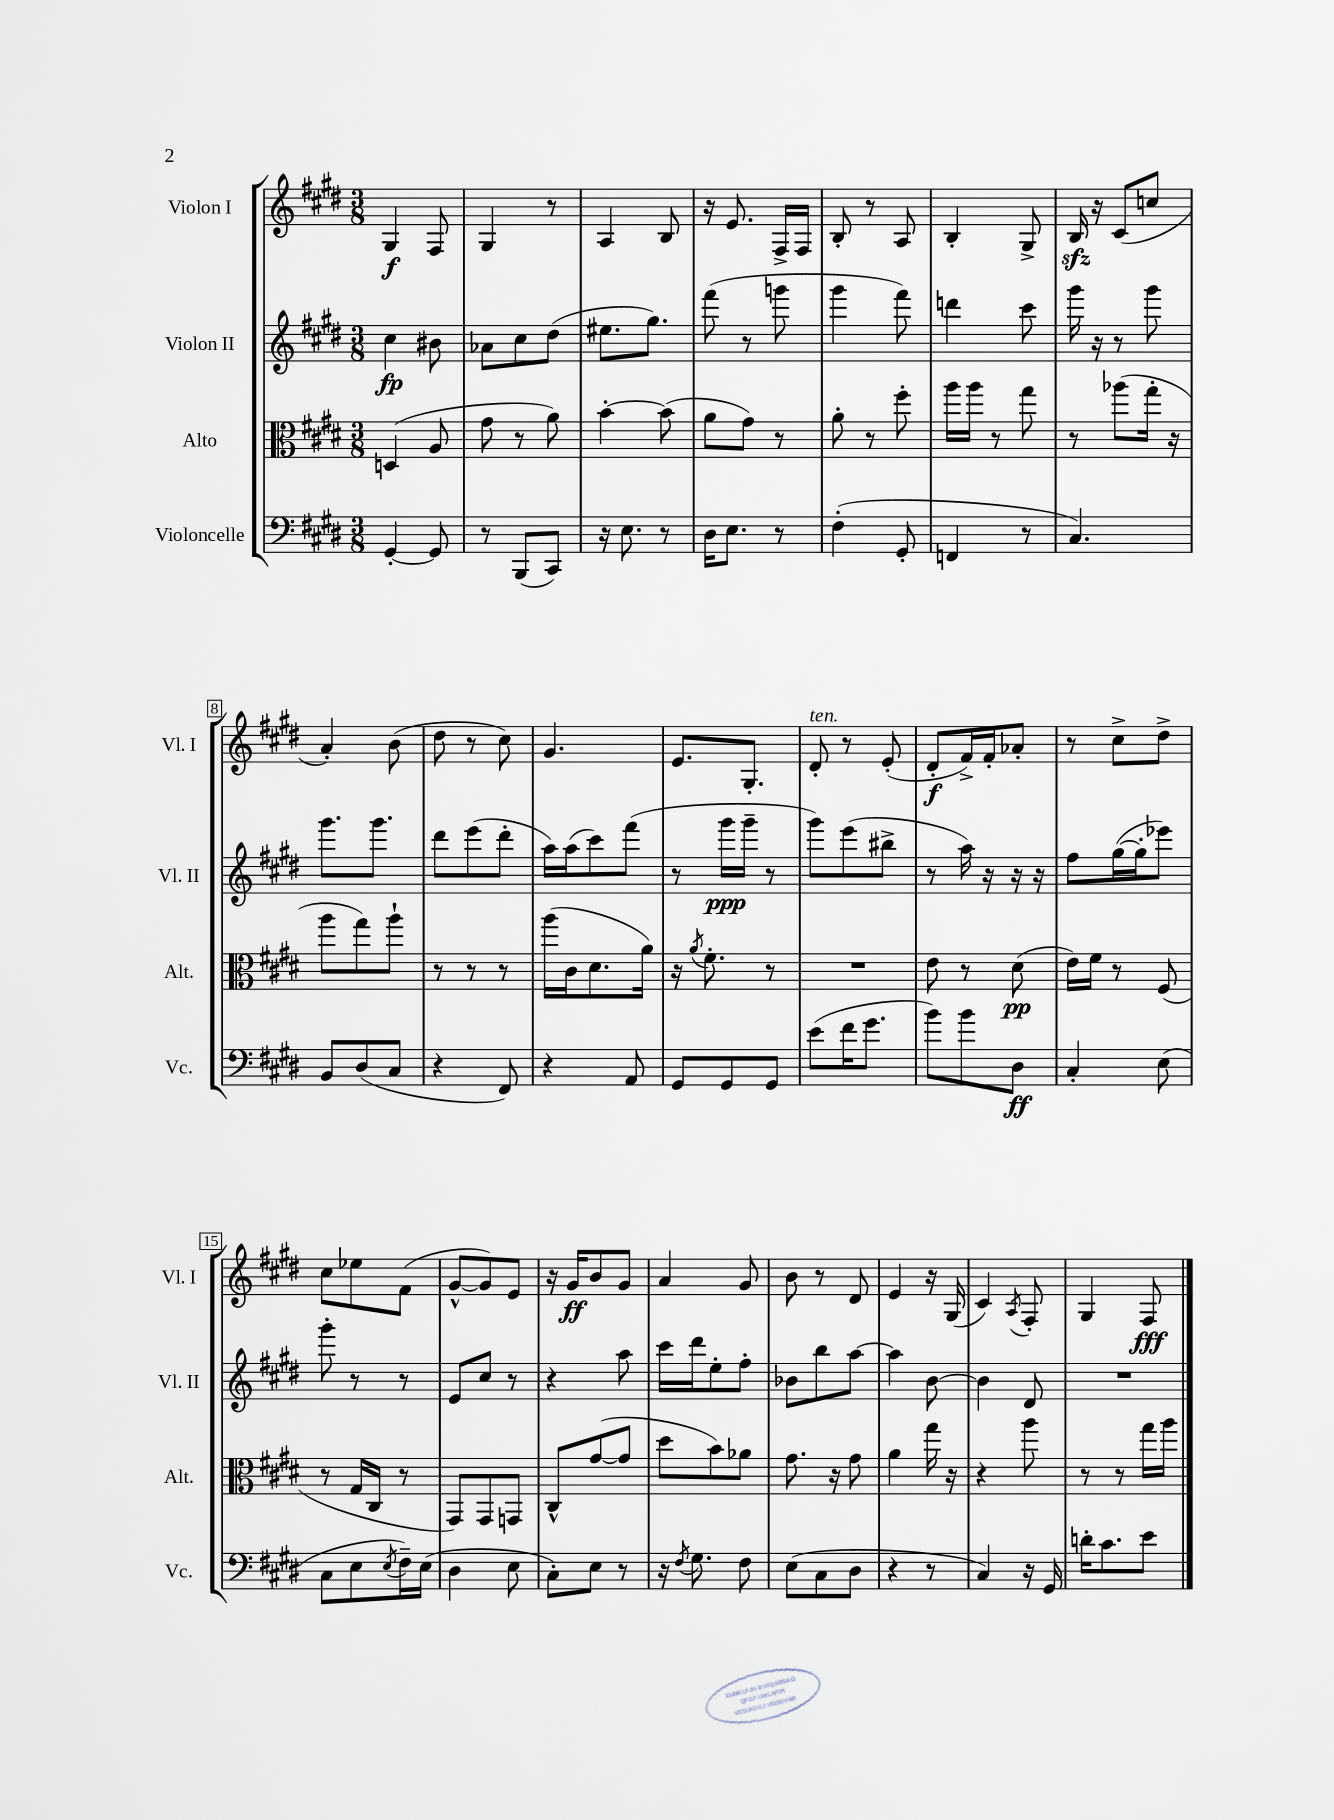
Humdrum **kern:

**kern	**dynam	**kern	**dynam	**kern	**dynam	**kern	**dynam
*part4	*part4	*part3	*part3	*part2	*part2	*part1	*part1
*staff4	*staff4	*staff3	*staff3	*staff2	*staff2	*staff1	*staff1
*I"Violoncelle	*	*I"Alto	*	*I"Violon II	*	*I"Violon I	*
*I'Vc.	*	*I'Alt.	*	*I'Vl. II	*	*I'Vl. I	*
*clefF4	*	*clefC3	*	*clefG2	*	*clefG2	*
*k[f#c#g#d#]	*	*k[f#c#g#d#]	*	*k[f#c#g#d#]	*	*k[f#c#g#d#]	*
*M3/8	*	*M3/8	*	*M3/8	*	*M3/8	*
=1	=1	=1	=1	=1	=1	=1	=1
[4GG#'/	.	(4Dn/	.	4cc#\	fp	4G#/	f
8GG#/]	.	8A/	.	8b#X\	.	8F#/	.
=2	=2	=2	=2	=2	=2	=2	=2
8r	.	8g#\	.	8a-X\L	.	4G#/	.
(8BBB/L	.	8r	.	8cc#\	.	.	.
8CC#/J)	.	8a\)	.	(8dd#\J	.	8r	.
=3	=3	=3	=3	=3	=3	=3	=3
16r	.	[4b'\	.	8.ee#X\L	.	4A/	.
8.E\	.	.	.	.	.	.	.
.	.	.	.	8.gg#\J)	.	.	.
8r	.	(8b\]	.	.	.	8B/	.
=4	=4	=4	=4	=4	=4	=4	=4
16D#\KL	.	8a\L	.	(8fff#\	.	16r	.
8.E\J	.	.	.	.	.	8.e/	.
.	.	8g#\J)	.	8r	.	.	.
8r	.	8r	.	8gggn\	.	16F#^/LL	.
.	.	.	.	.	.	16F#/JJ	.
=5	=5	=5	=5	=5	=5	=5	=5
(4F#'\	.	8a'\	.	4ggg#\	.	8B'/	.
.	.	8r	.	.	.	8r	.
8GG#'/	.	8ff#'\	.	8fff#\)	.	8A/	.
=6	=6	=6	=6	=6	=6	=6	=6
4FFn/	.	16aa\LL	.	4dddn\	.	4B'/	.
.	.	16aa\JJ	.	.	.	.	.
.	.	8r	.	.	.	.	.
8r	.	8gg#\	.	8ccc#\	.	8G#^/	.
=7	=7	=7	=7	=7	=7	=7	=7
4.C#/)	.	8r	.	16ggg#\	.	16Bzz/	.
.	.	.	.	16r	.	16r	.
.	.	(8aa-X\L	.	8r	.	(8c#/L	.
.	.	16gg#'\Jk	.	8ggg#\	.	8ccn/J	.
.	.	16r	.	.	.	.	.
!!LO:LB:g=z
=8	=8	=8	=8	=8	=8	=8	=8
8BB/L	.	8aa\L	.	8.ggg#\L	.	4a'/)	.
(8D#/	.	8gg#\)	.	.	.	.	.
.	.	.	.	8.ggg#\J	.	.	.
8C#/J	.	8aa`\J	.	.	.	(8b\	.
=9	=9	=9	=9	=9	=9	=9	=9
4r	.	8r	.	8ddd#\L	.	8dd#\	.
.	.	8r	.	(8eee\	.	8r	.
8FF#/)	.	8r	.	8ddd#'\J	.	8cc#\)	.
=10	=10	=10	=10	=10	=10	=10	=10
4r	.	(16aa\LL	.	16aa\LL)	.	4.g#/	.
.	.	16c#\J	.	(16aa\J	.	.	.
.	.	8.d#\	.	8ccc#\)	.	.	.
8AA/	.	.	.	(8fff#\J	.	.	.
.	.	16a\Jk)	.	.	.	.	.
=11	=11	=11	=11	=11	=11	=11	=11
8GG#/L	.	16r	.	8r	.	8.e/L	.
.	.	8qa/	.	.	.	.	.
.	.	8.f#'\	.	.	.	.	.
8GG#/	.	.	.	16ggg#\LL	ppp	.	.
.	.	.	.	16ggg#~\JJ	.	8.G#'/J	.
8GG#/J	.	8r	.	8r	.	.	.
=12	=12	=12	=12	=12	=12	=12	=12
!	!	!	!	!	!	!LO:TX:a:i:t=ten.	!
(8e\L	.	4.r	.	8ggg#\L)	.	8d#'/	.
16f#\K	.	.	.	(8eee\	.	8r	.
8.g#\J	.	.	.	.	.	.	.
.	.	.	.	8bb#X^\J	.	(8e'/	.
=13	=13	=13	=13	=13	=13	=13	=13
8b\L)	.	8e\	.	8r	.	8d#'/L	f
8b\	.	8r	.	16aa\)	.	16f#^/L)	.
.	.	.	.	16r	.	16f#'/J	.
8D#\J	ff	(8d#\	pp	16r	.	8a-X'/J	.
.	.	.	.	16r	.	.	.
=14	=14	=14	=14	=14	=14	=14	=14
4C#'/	.	16e\LL)	.	8ff#\L	.	8r	.
.	.	16f#\JJ	.	.	.	.	.
.	.	8r	.	([16gg#\L	.	8cc#^\L	.
.	.	.	.	16gg#'\J]	.	.	.
(8E\	.	(8F#/	.	8eee-X\J)	.	8dd#^\J	.
!!LO:LB:g=z
=15	=15	=15	=15	=15	=15	=15	=15
8C#\L	.	8r	.	8ggg#'\	.	8cc#\L	.
8E\	.	16G#/LL	.	8r	.	8ee-X\	.
.	.	16C#/JJ	.	.	.	.	.
8qE/	.	.	.	.	.	.	.
16F#~\L)	.	8r	.	8r	.	(8f#\J	.
(16E\JJ	.	.	.	.	.	.	.
=16	=16	=16	=16	=16	=16	=16	=16
4D#\	.	8GG#/L)	.	8e/L	.	[8g#^^/L	.
.	.	8GG#/	.	8cc#/J	.	8g#/])	.
8E\	.	8GGn/J	.	8r	.	8e/J	.
=17	=17	=17	=17	=17	=17	=17	=17
8C#'\L)	.	8C#^^/L	.	4r	.	16r	.
.	.	.	.	.	.	16g#/KL	ff
8E\J	.	([8g#/	.	.	.	8b/	.
8r	.	8g#/J]	.	8aa\	.	8g#/J	.
=18	=18	=18	=18	=18	=18	=18	=18
16r	.	8dd#\L	.	16ccc#\LL	.	4a/	.
8qF#/	.	.	.	.	.	.	.
8.G#\	.	.	.	16ddd#\J	.	.	.
.	.	8b\)	.	8ee'\	.	.	.
8F#\	.	8a-X\J	.	8ff#'\J	.	8g#/	.
=19	=19	=19	=19	=19	=19	=19	=19
(8E\L	.	8.g#\	.	8b-X\L	.	8b\	.
8C#\	.	.	.	8bb\	.	8r	.
.	.	16r	.	.	.	.	.
8D#\J	.	8g#\	.	[8aa\J	.	8d#/	.
=20	=20	=20	=20	=20	=20	=20	=20
4r	.	4a\	.	4aa\]	.	4e/	.
8r	.	16gg#\	.	[8b\	.	16r	.
.	.	16r	.	.	.	(16G#/	.
=21	=21	=21	=21	=21	=21	=21	=21
4C#/)	.	4r	.	4b\]	.	4c#/)	.
.	.	.	.	.	.	8qA/	.
16r	.	8aa\	.	8d#/	.	8F#'/	.
16GG#/	.	.	.	.	.	.	.
=22	=22	=22	=22	=22	=22	=22	=22
16dn'\KL	.	8r	.	4.r	.	4G#/	.
8.c#\	.	.	.	.	.	.	.
.	.	8r	.	.	.	.	.
8e\J	.	16gg#\LL	.	.	.	8F#/	fff
.	.	16aa\JJ	.	.	.	.	.
==	==	==	==	==	==	==	==
*-	*-	*-	*-	*-	*-	*-	*-
